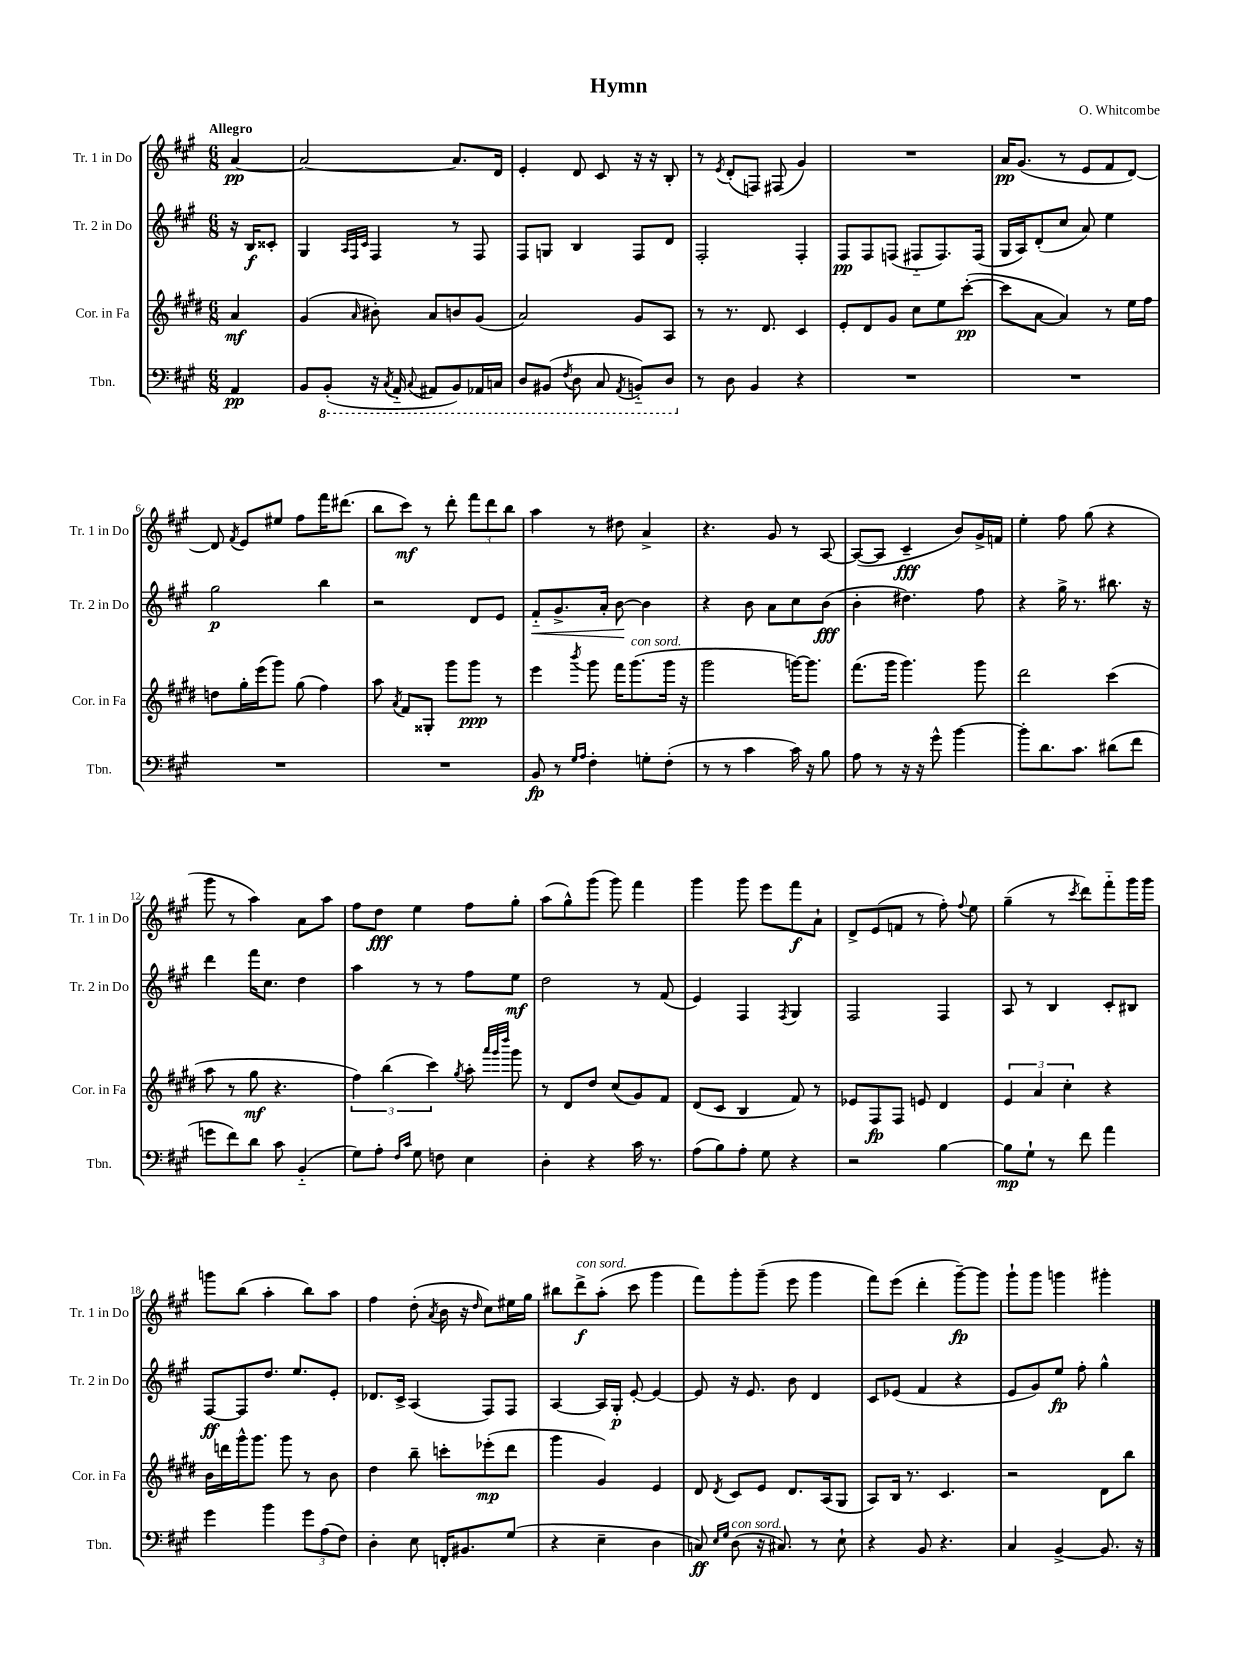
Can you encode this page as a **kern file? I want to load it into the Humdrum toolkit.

**kern	**kern	**kern	**kern
*staff4	*staff3	*staff2	*staff1
*clefF4	*clefG2	*clefG2	*clefG2
*k[f#c#g#]	*k[f#c#g#d#]	*k[f#c#g#]	*k[f#c#g#]
*M6/8	*M6/8	*M6/8	*M6/8
4AA	4a	16r	[4a
.	.	16B	.
.	.	8c##'	.
=	=	=	=
8BB	(4g#	4G#	2a_
(8BBB'	.	.	.
.	.	32qqA	.
.	.	32qqF#	.
.	16qqa	32qqc#	.
16r	8b#')	4F#	.
8qCC#	.	.	.
16AAA'~	.	.	.
8qqCC#	.	.	.
8AAA#	8a	.	.
8BBB)	8b	8r	8.a]
16AAA-	(8g#	8F#	.
16CC	.	.	16d
=	=	=	=
8DD	2a)	8F#	4e'
(8BBB#	.	8G	.
8qFF#	.	.	.
8DD	.	4B	8d
8CC#	.	.	8c#
8qAAA	.	.	.
8BBB'~)	8g#	8F#	16r
.	.	.	16r
8DD	8A	8d	8B'
=	=	=	=
8r	8r	2F#'	8r
.	.	.	8qe
8D	8.r	.	(8d'
4BB	.	.	8F)
.	8.d#	.	.
.	.	.	(8F#
4r	4c#	4F#'	4g#)
=	=	=	=
2.r	8e'	8F#	2.r
.	8d#	8F#	.
.	8g#	(8F	.
.	8cc#	8F#'~	.
.	8ee	8.F#)	.
.	([8ccc#'	.	.
.	.	(16F#	.
=	=	=	=
2.r	8ccc#]	16G#	16a
.	.	16A)	(8.g#
.	[8a	(8d'	.
.	4a])	8cc#	8r
.	.	8a)	8e
.	8r	4ee	8f#
.	16ee	.	[8d)
.	16ff#	.	.
=	=	=	=
2.r	8dd	2gg#	8d]
.	.	.	8qf#
.	16gg#'	.	8e
.	(16eee	.	.
.	8ggg#)	.	8ee#
.	(8gg#	.	8ff#
.	4ff#)	4bb	16fff#
.	.	.	(8.ddd#
=	=	=	=
2.r	8aa	2r	8bb
.	8qa	.	.
.	8f#	.	8ccc#)
.	8G##'	.	8r
.	8ggg#	.	8ddd'
.	8ggg#	8d	12fff#
.	.	.	12ddd
.	8r	8e	.
.	.	.	12bb
=	=	=	=
8BB	4eee	8f#'~	4aa
8r	.	8.g#^	.
16qqG#	.	.	.
16qqA	8qbbb	.	.
4F#'	8ggg#	.	8r
.	.	16a'	.
.	16fff#	[8b	8dd#
.	(8.ggg#	.	.
8G'	.	4b]	4a^
(8F#'	16ggg#	.	.
.	16r	.	.
=	=	=	=
8r	2ggg#	4r	4.r
8r	.	.	.
4c#	.	8b	.
.	.	8a	8g#
16c#)	[16ggg)	8cc#	8r
16r	8.ggg]	.	.
8B	.	(8b	[8A
=	=	=	=
8A	(8.fff#	4b'	(8A_
8r	.	.	8A]
.	16ggg#	.	.
16r	4.ggg#)	4.dd#)	4c#~
16r	.	.	.
8g#^^	.	.	.
[4b	.	.	8b)
.	8ggg#	8ff#	16g#^
.	.	.	16f
=	=	=	=
8b']	2ddd#	4r	4ee'
8.d	.	.	.
.	.	16gg#^	8ff#
8.c#	.	8.r	.
.	.	.	(8gg#
(8d#	(4ccc#	8.bb#	4r
8f#	.	.	.
.	.	16r	.
=	=	=	=
8g	8aa	4ddd	8ggg#
8f#)	8r	.	8r
8d	8gg#	16fff#	4aa)
.	.	8.cc#	.
8c#	4.r	.	.
(4BB'~	.	4dd	8a
.	.	.	8aa
=	=	=	=
8G#)	6ff#)	4aa	8ff#
8A'	.	.	8dd
.	(6bb	.	.
16qqF#	.	.	.
16qqc#	.	.	.
8G#	.	8r	4ee
.	6ccc#)	.	.
8F	.	8r	.
.	8qgg#	.	.
4E	8aa'	8ff#	8ff#
.	32qqaaa	.	.
.	32qqggg#	.	.
.	32qqdddd#	.	.
.	8ggg#	8ee	8gg#'
=	=	=	=
4D'	8r	2dd	(8aa
.	8d#	.	8gg#^^)
4r	8dd#	.	(8ggg#
.	(8cc#	.	8ggg#)
16c#	8g#)	8r	4fff#
8.r	.	.	.
.	8f#	(8f#	.
=	=	=	=
(8A	(8d#	4e)	4ggg#
8B)	8c#	.	.
8A'	4B	4F#	8ggg#
8G#	.	.	8eee
.	.	8qF#	.
4r	8f#)	4G#	8fff#
.	8r	.	8a`
=	=	=	=
2r	8e-	2F#	8d^
.	8F#	.	(8e
.	8F#	.	8f
.	8e	.	8r
[4B	4d#	4F#	8ff#')
.	.	.	8qqff#
.	.	.	8ee
=	=	=	=
8B]	6e	8A	(4gg#~
8G#`	.	8r	.
.	6a	.	.
8r	.	4B	8r
.	6cc#'	.	.
.	.	.	8qccc#
8f#	.	.	8ddd)
4a	4r	8c#'	8fff#'~
.	.	8B#	16ggg#
.	.	.	16ggg#
=	=	=	=
4g#	16b	[8F#	8ggg
.	16ddd	.	.
.	16ggg#^^	8F#]	(8bb
.	8.ggg#	.	.
4b	.	8.dd	4aa'
.	8ggg#	.	.
.	.	8.ee	.
12g#	8r	.	8bb)
(12A	.	.	.
.	8b	8e'	8aa
12F#)	.	.	.
=	=	=	=
4D'	4dd#	8.d-	4ff#
.	.	16c#^	.
8E	8bb~	(4A	(8dd'
.	.	.	8qa
16FF'	8ccc'	.	16b
8.BB#	.	.	16r
.	.	.	16qqdd
.	(8eee-'	8F#)	8cc#)
(8G#	8ddd#	8F#	16ee#
.	.	.	16gg#
=	=	=	=
4r	4ggg#	[4A	8bb#
.	.	.	8ddd^
4E~	4g#)	16A]	(8aa'
.	.	16G#'	.
.	.	[8e'	8ccc#
4D	4e	4e_	4ggg#
=	=	=	=
8C)	8d#	8e]	8fff#)
16qqE	.	.	.
16qqG#	8qd#	.	.
(8D	8c#	16r	8ggg#'
.	.	8.e	.
16r	8e	.	(8ggg#~
8.C#)	.	.	.
.	8.d#	8b	8eee
8r	.	4d	4ggg#
.	(16A	.	.
8E`	8G#	.	.
=	=	=	=
4r	8A)	8c#	8fff#)
.	16B	(8e-	(8eee
.	8.r	.	.
8BB	.	4f#	4ddd'
4.r	4.c#	.	.
.	.	4r	[8ggg#~)
.	.	.	8ggg#]
=	=	=	=
4C#	2r	8e	8ggg#`
.	.	8g#)	8ggg#
[4BB^	.	8ee	4ggg
.	.	8ff#'	.
8.BB]	8d#	4gg#^^	4ggg#'
.	8bb	.	.
16r	.	.	.
==	==	==	==
*-	*-	*-	*-
